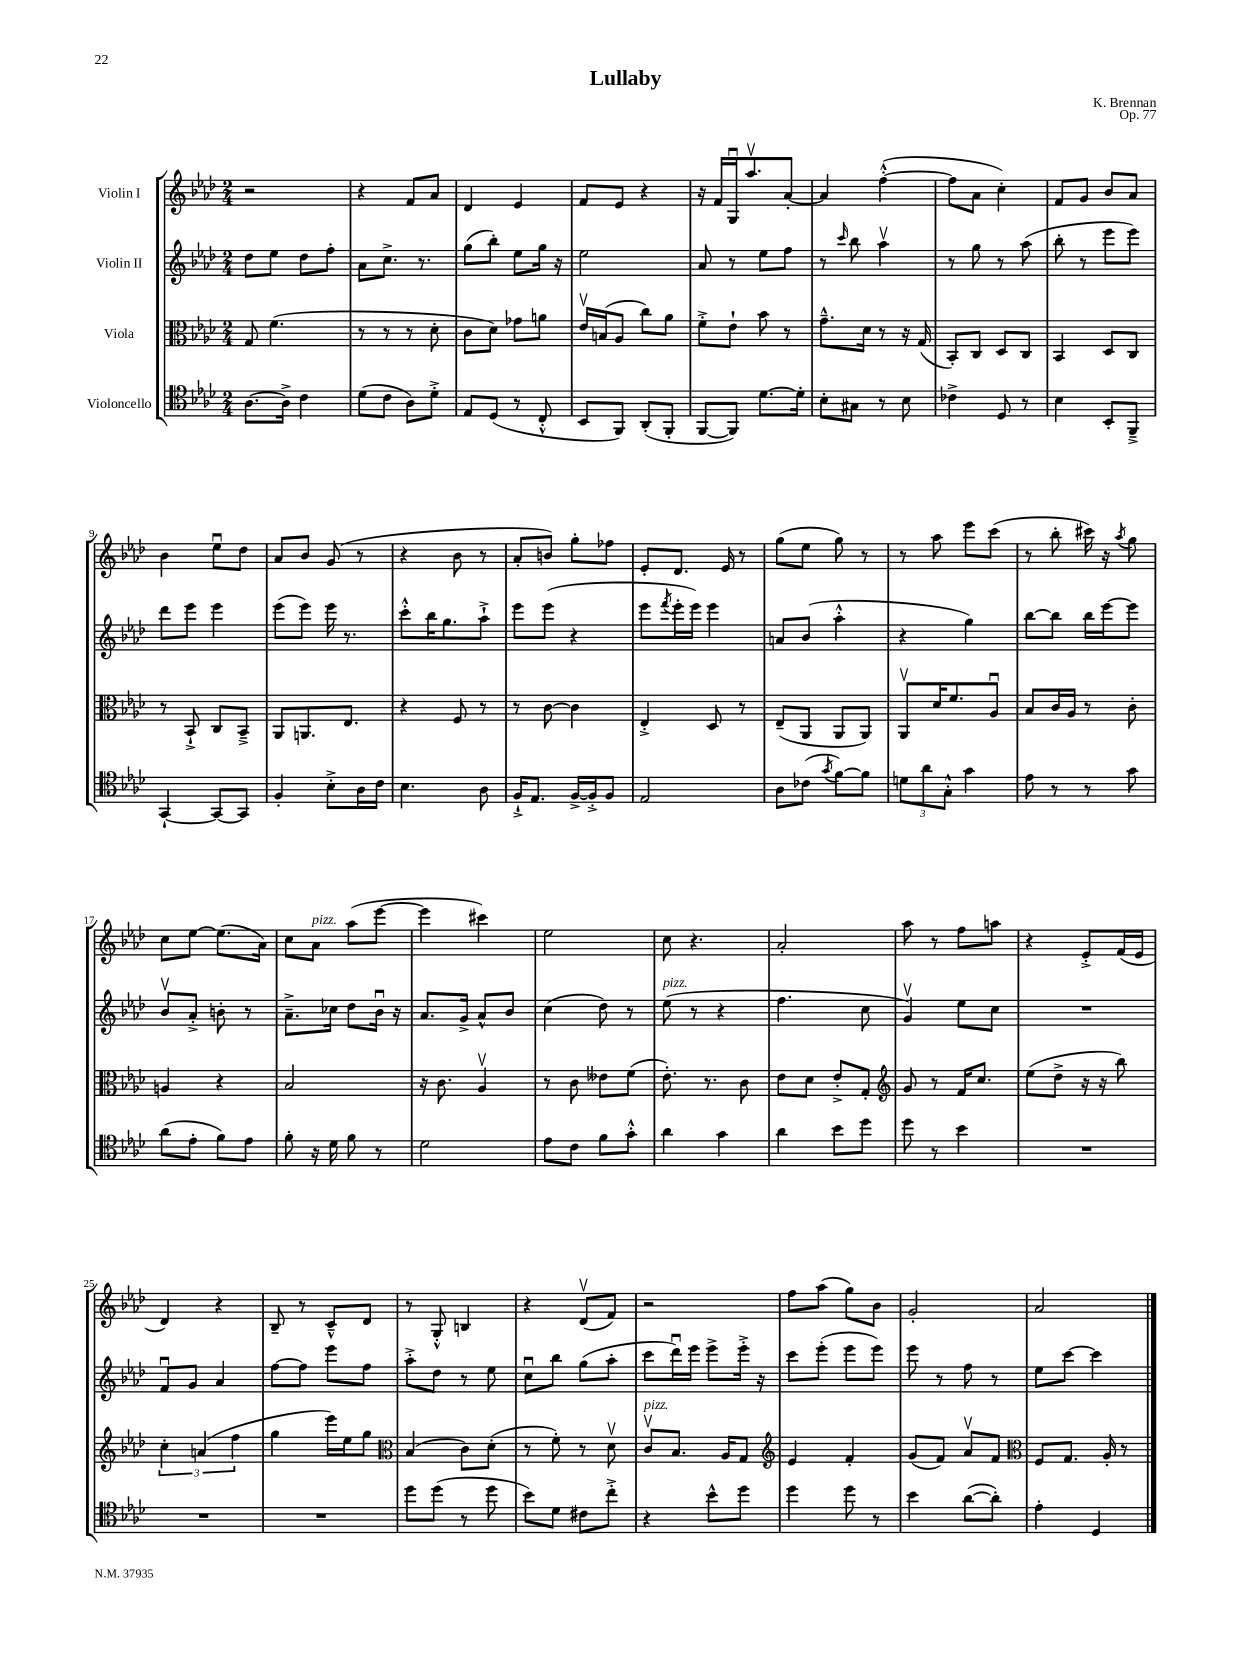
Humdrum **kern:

**kern	**kern	**kern	**kern
*part4	*part3	*part2	*part1
*staff4	*staff3	*staff2	*staff1
*I"Violoncello	*I"Viola	*I"Violin II	*I"Violin I
*clefC4	*clefC3	*clefG2	*clefG2
*k[b-e-a-d-]	*k[b-e-a-d-]	*k[b-e-a-d-]	*k[b-e-a-d-]
*M2/4	*M2/4	*M2/4	*M2/4
=1	=1	=1	=1
[8.A-\L	8G/	8dd-\L	2r
.	(4.f\	8ee-\J	.
16A-^\Jk]	.	.	.
4c\	.	8dd-\L	.
.	.	8ff'\J	.
=2	=2	=2	=2
(8d-\L	8r	8a-\L	4r
8c\J	8r	8.cc^\J	.
8A-\L)	8r	.	8f/L
.	.	8.r	.
8d-'^\J	8d-'\	.	8a-/J
=3	=3	=3	=3
8E-/L	8c\L	(8gg\L	4d-/
(8D-/J	8d-\J)	8bb-'\J)	.
8r	8g-X\L	8ee-\L	4e-/
8C'^^/	8an\J	16gg\Jk	.
.	.	16r	.
=4	=4	=4	=4
8BB-/L	16e-v/LL	2ee-\	8f/L
.	(16Bn/J	.	.
8FF/J)	8A-/J	.	8e-/J
(8AA-'/L	8cc\L)	.	4r
8FF'/J	8a-\J	.	.
=5	=5	=5	=5
[8FF/L	8f'^\L	8a-/	16r
.	.	.	16f/LL
8FF/J])	8e-`\J	8r	16Gu/J
.	.	.	8.aa-v/
[8.d-\L	8b-\	8ee-\L	.
.	8r	8ff\J	[8a-'/J
16d-'\Jk]	.	.	.
=6	=6	=6	=6
8B-'\L	8.g~^^\L	8r	4a-/]
.	.	16qqccc/	.
8G#X\J	.	8bb-\	.
.	16d-\Jk	.	.
8r	8r	4aa-v\	([4ff'^^\
8B-\	16r	.	.
.	(16G/	.	.
=7	=7	=7	=7
4c-X^\	8BB-'/L)	8r	8ff\L]
.	8C/J	8gg\	8a-\J
8D-/	8D-/L	8r	4cc'\)
8r	8C/J	(8aa-\	.
=8	=8	=8	=8
4B-\	4BB-/	8bb-'\	8f/L
.	.	8r	8g/J
8BB-'/L	8D-/L	8eee-\L	8b-/L
8FF~^/J	8C/J	8eee-\J)	8a-/J
!!LO:LB:g=z
=9	=9	=9	=9
[4GG`/	8r	8ddd-\L	4b-\
.	8BB-`^/	8eee-\J	.
8GG/L_	8C/L	4eee-\	8ee-u\L
8GG/J]	8BB-~^/J	.	8dd-\J
=10	=10	=10	=10
4F'/	8AA-/L	(8eee-\L	8a-/L
.	8.AAn/	8eee-\J)	8b-/J
8B-'^\L	.	16eee-\	(8g/
.	8.E-/J	8.r	.
16A-\L	.	.	8r
16c\JJ	.	.	.
=11	=11	=11	=11
4.B-\	4r	8ccc'^^\L	4r
.	.	16bb-\K	.
.	.	8.gg\	.
.	8F/	.	8b-\
8A-\	8r	8aa-`^\J	8r
=12	=12	=12	=12
16F`^/KL	8r	8eee-\L	8a-'/L
8.E-/J	.	.	.
.	[8c\	(8eee-\J	8bn/J)
[16F^/LL	4c\]	4r	8gg'\L
16F'^/J]	.	.	.
8F/J	.	.	8ff-X\J
=13	=13	=13	=13
2E-/	4E-'^/	8eee-\L	8e-'/L
.	.	8qfff/	.
.	.	16eee-'\L	8.d-/J
.	.	16eee-\JJ)	.
.	8D-/	4eee-\	.
.	.	.	16e-/
.	8r	.	8r
=14	=14	=14	=14
8A-\L	(8E-~/L	8an/L	(8gg\L
(8c-X\J	8AA-/J	(8b-/J	8ee-\J
8qg/	.	.	.
[8f\L)	8AA-/L	4aa-'^^\	8gg\)
8f\J]	8AA-/J)	.	8r
=15	=15	=15	=15
12dn\L	8AA-v/L	4r	8r
12a-\	.	.	.
.	16d-/K	.	8aa-\
12G'^^\J	.	.	.
.	8.f/	.	.
4g\	.	4gg\)	8eee-\L
.	8A-u/J	.	(8ccc\J
=16	=16	=16	=16
8e-\	8B-/L	[8bb-\L	8r
8r	16c/L	8bb-\J]	8bb-'\
.	16A-/JJ	.	.
8r	8r	16bb-\LL	16ccc#X\)
.	.	[16eee-\J	16r
.	.	.	8qaa-/
8g\	8c'\	8eee-\J]	8gg\
!!LO:LB:g=z
=17	=17	=17	=17
(8a-\L	4An/	8b-v/L	8cc\L
8e-'\J	.	8a-'^/J	[8ee-\J
8f\L)	4r	8bn'\	(8.ee-\L]
8e-\J	.	8r	.
.	.	.	16a-\Jk)
=18	=18	=18	=18
8f'\	2B-/	8.a-~^\L	8cc\L
!	!	!	!LO:TX:a:i:t=pizz.
16r	.	.	8a-\J
16d-\	.	16cc-X\Jk	.
8f\	.	8dd-\L	(8aa-\L
8r	.	16b-u\Jk	[8eee-\J
.	.	16r	.
=19	=19	=19	=19
2d-\	16r	8.a-/L	4eee-\]
.	8.c\	.	.
.	.	16g^/Jk	.
.	4A-v/	8a-^^/L	4ccc#X\)
.	.	8b-/J	.
=20	=20	=20	=20
8e-\L	8r	(4cc\	2ee-\
8c\J	8c\	.	.
8f\L	8e--X\L	8dd-\)	.
8g'^^\J	(8f\J	8r	.
=21	=21	=21	=21
!	!	!LO:TX:a:i:t=pizz.	!
4a-\	8.e-'\)	(8ee-\	8cc\
.	.	8r	4.r
.	8.r	.	.
4g\	.	4r	.
.	8c\	.	.
=22	=22	=22	=22
4a-\	8e-\L	4.ff\	2a-'/
.	8d-\J	.	.
8b-\L	8e-'^/L	.	.
8dd-\J	8G'/J	8cc\	.
=23	=23	=23	=23
*	*clefG2	*	*
8dd-\	8g/	4gv/)	8aa-\
8r	8r	.	8r
4b-\	16f/KL	8ee-\L	8ff\L
.	8.cc/J	.	.
.	.	8cc\J	8aan\J
=24	=24	=24	=24
2r	(8ee-\L	2r	4r
.	8dd-^\J	.	.
.	16r	.	8e-'^/L
.	16r	.	.
.	8bb-\)	.	(16f/L
.	.	.	16e-/JJ
!!LO:LB:g=z
=25	=25	=25	=25
2r	6cc'\	8fu/L	4d-/)
.	.	8g/J	.
.	(6an/	.	.
.	.	4a-/	4r
.	6ff\	.	.
=26	=26	=26	=26
2r	4gg\	[8ff\L	8B-~/
.	.	8ff\J]	8r
.	16eee-\LL)	8eee-\L	8c~^^/L
.	16ee-\J	.	.
.	8gg\J	8ff\J	8d-/J
=27	=27	=27	=27
*	*clefC3	*	*
8dd-\L	(4B-/	8aa-'^\L	8r
(8dd-\J	.	8dd-\J	8G'^^/
8r	8c\L)	8r	4Bn/
8dd-\	(8d-'\J	8ee-\	.
=28	=28	=28	=28
8b-\L)	8r	8ccu\L	4r
8d-\J	8f'\)	8bb-\J	.
8c#X\L	8r	(8gg\L	(8d-v/L
8cc'^\J	8d-v\	8aa-'\J	8f/J)
=29	=29	=29	=29
!	!LO:TX:a:i:t=pizz.	!	!
4r	8cv/L	8ccc\L	2r
.	8.B-/J	16ddd-u\L)	.
.	.	16eee-\JJ	.
8b-^^\L	.	8eee-^\L	.
.	16A-/KL	.	.
8dd-\J	8G/J	16eee-'^\Jk	.
.	.	16r	.
=30	=30	=30	=30
*	*clefG2	*	*
4dd-\	4e-/	8ccc\L	8ff\L
.	.	(8eee-'\J	(8aa-\J
8dd-\	4f'/	8eee-\L	8gg\L)
8r	.	8eee-\J)	8b-\J
=31	=31	=31	=31
4b-\	(8g/L	8eee-\	2g'/
.	8f/J)	8r	.
([8a-\L	8a-v/L	8ff\	.
8a-'\J])	8f/J	8r	.
=32	=32	=32	=32
*	*clefC3	*	*
4e-'\	8F/L	8ee-\L	2a-/
.	8.G/J	[8ccc\J	.
4D-/	.	4ccc\]	.
.	16A-'/	.	.
.	8r	.	.
==	==	==	==
*-	*-	*-	*-
